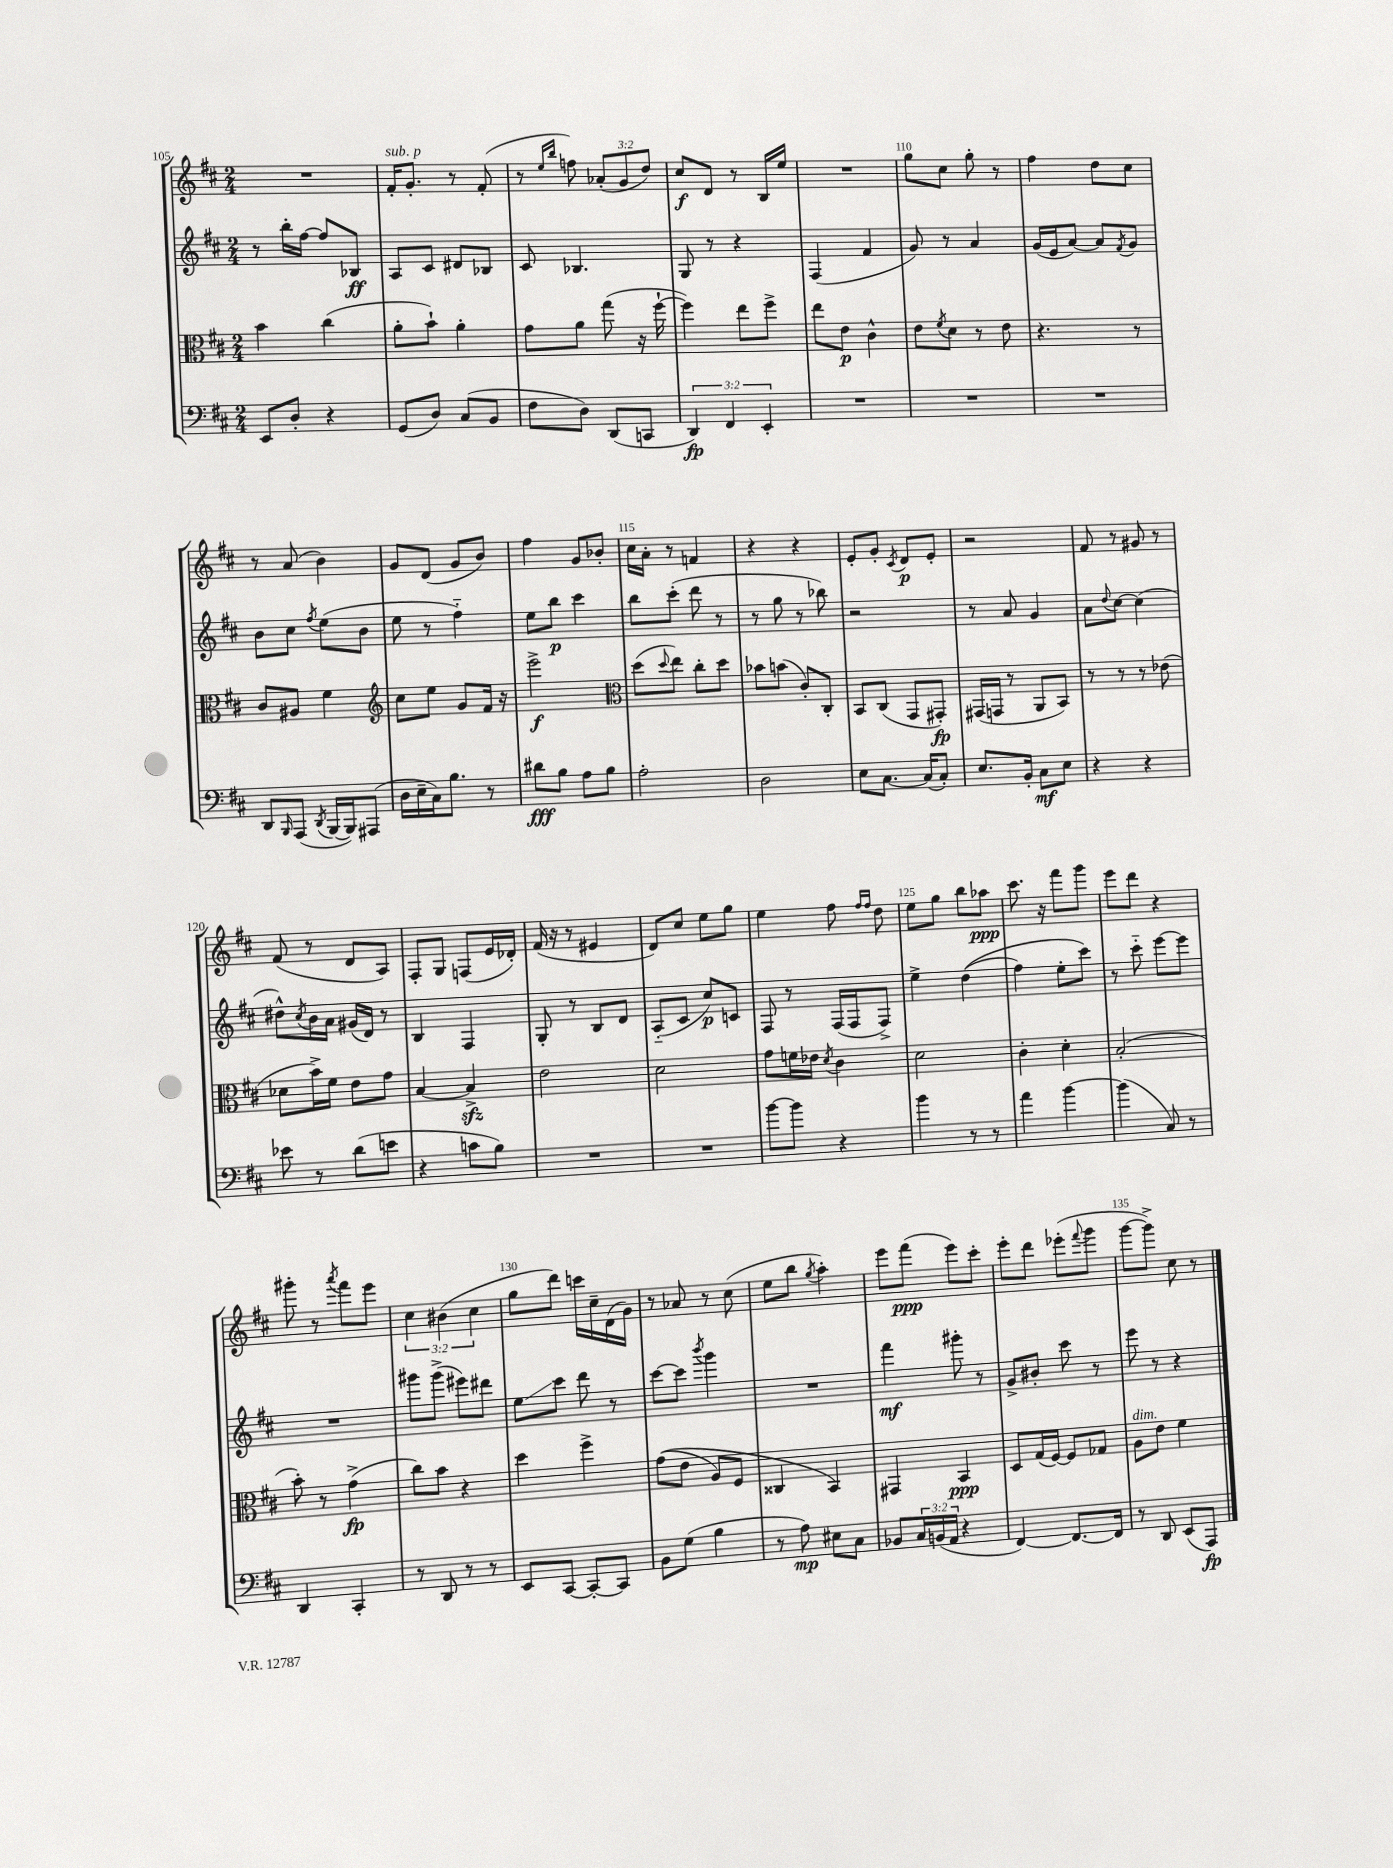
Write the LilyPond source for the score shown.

<<
\new StaffGroup <<
\new Staff = "s0" {
    \clef treble \key d \major \numericTimeSignature \time 2/4 \override Staff.TupletNumber.text = #tuplet-number::calc-fraction-text
    R2 |
    fis'16-.^\markup { \italic "sub. p" } g'8.-. r8 fis'8-.( |
    r8 \grace { e''16 b''16 } f''8) \tuplet 3/2 { aes'8-.( g'8 d''8) } |
    cis''8\f d'8 r8 b16 e''16 |
    R2 |
    g''8 cis''8 g''8-. r8 |
    fis''4 d''8 cis''8 |
    r8 a'8( b'4) |
    g'8 d'8( g'8 b'8) |
    fis''4 g'8 bes'8-. |
    cis''16 a'16-. r8 f'4 |
    r4 r4 |
    e'8-. g'8-. \acciaccatura { cis'8 } d'8\p e'8-. |
    r2 |
    fis'8 r8 gis'8 r8 |
    fis'8( r8 d'8 a8) |
    fis8-. g8 f8( e'16 des'16-.) |
    fis'16( r16 r8 eis'4 |
    d'8) cis''8 e''8 g''8 |
    e''4 fis''8 \grace { fis''16 fis''16 } d''8 |
    e''8 g''8 b''8 aes''8\ppp |
    cis'''8. r16 fis'''8 g'''8 |
    e'''8 d'''8 r4 |
    gis'''8-. r8 \acciaccatura { a'''8 } fis'''8 e'''8 |
    \tuplet 3/2 { cis''4 bis'4( cis''4 } |
    g''8 d'''8) c'''16 cis''16-- d'16( g'16) |
    r8 aes'8 r8 cis''8( |
    e''8 b''8 \acciaccatura { g''8 } a''4-.) |
    e'''8 fis'''8\ppp( e'''8) cis'''8-. |
    e'''8-. d'''8 ees'''8-.( \appoggiatura { fis'''8 } g'''8 |
    g'''8~ g'''8->) cis''8 r8 \bar "|." |
}
\new Staff = "s1" {
    \clef treble \key d \major \numericTimeSignature \time 2/4
    r8 b''16-. fis''16~ fis''8 bes8\ff |
    a8 cis'8 dis'8 bes8 |
    cis'8 bes4. |
    g8 r8 r4 |
    fis4( fis'4 |
    g'8) r8 a'4 |
    g'16( e'16 a'8~) a'8 \acciaccatura { fis'8 } g'8 |
    b'8 cis''8 \acciaccatura { fis''8 } e''8( b'8 |
    e''8 r8 fis''4-_) |
    e''8 b''8\p cis'''4 |
    b''8 cis'''8-.( d'''8 r8 |
    r8 g''8 r8 bes''8) |
    r2 |
    r8 a'8 g'4 |
    a'8 \appoggiatura { d''8 } cis''8~ cis''4( |
    dis''8-^) \acciaccatura { cis''8 } b'16 a'16 gis'16( d'16) r8 |
    b4 fis4 |
    g8-. r8 b8 d'8 |
    a8-_( cis'8 cis''8\p) c'8 |
    fis8 r8 fis16( fis16 fis8->) |
    e''4-> d''4(\( |
    fis''4) e''8-. cis'''8\) |
    r8 cis'''8-_ e'''8~ e'''8 |
    R2 |
    gis'''8 gis'''8->( eis'''8) dis'''8 |
    e''8\glissando cis'''8 d'''8 r8 |
    cis'''8~ cis'''8 \acciaccatura { b'''8 } g'''4 |
    R2 |
    fis'''4\mf gis'''8-. r8 |
    g'8-> bis'8-. cis'''8 r8 |
    e'''8 r8 r4 \bar "|." |
}
\new Staff = "s2" {
    \clef alto \key d \major \numericTimeSignature \time 2/4
    b'4 cis''4( |
    a'8-. b'8-!) a'4-. |
    g'8 a'8 g''8( r16 fis''16~-! |
    fis''4) e''8 fis''8-> |
    e''8 e'8\p cis'4-^ |
    e'8 \acciaccatura { fis'8 } d'8 r8 e'8 |
    r4. r8 |
    cis'8 ais8 fis'4 |
    \clef treble cis''8 e''8 g'8 fis'16 r16 |
    e'''2->\f |
    \clef alto d''8( \appoggiatura { d''8 } e''8) cis''8-. d''8 |
    bes'8 b'8( cis'8-.) cis8-. |
    b,8 cis8( g,8 gis,8-.\fp) |
    gis,16( g,16 r8 a,8 b,8) |
    r8 r8 r8 ees'8( |
    des'8 b'16->) fis'16 e'8 g'8 |
    b4~ b4->\sfz |
    e'2 |
    d'2 |
    g'8 f'16 ees'16 \acciaccatura { d'8 } cis'4 |
    d'2 |
    cis'4-. d'4-. |
    b2-.( |
    b'8-.) r8 g'4->\fp( |
    cis''8) b'8 r4 |
    d''4 fis''4-> |
    g'8(\( e'8 a8) fis8 |
    cisis4 b,4\) |
    gis,4 b,4\ppp |
    d8 g16( fis16~) fis8 ges8 |
    a8^\markup { \italic "dim." } e'8 fis'4 \bar "|." |
}
\new Staff = "s3" {
    \clef bass \key d \major \numericTimeSignature \time 2/4 \override Staff.TupletNumber.text = #tuplet-number::calc-fraction-text
    e,8 d8-. r4 |
    g,8( d8) cis8( b,8 |
    fis8 d8) d,8( c,8 |
    \tuplet 3/2 { d,4\fp) fis,4 e,4-. } |
    R2 |
    R2 |
    R2 |
    d,8 \grace { b,,16 } a,,8( \acciaccatura { d,8 } b,,16~ b,,16) ais,,8( |
    d16 e16-- cis16) b8. r8 |
    dis'8\fff b8 a8 b8 |
    a2-. |
    d2 |
    e8 cis8.~ cis16( cis8-.) |
    e8. b,16-. cis8\mf e8 |
    r4 r4 |
    ees'8 r8 d'8( e'8 |
    r4 c'8 b8) |
    R2 |
    R2 |
    b'8~ b'8 r4 |
    b'4 r8 r8 |
    a'4 b'4~ |
    b'4( cis8) r8 |
    d,4 cis,4-. |
    r8 d,8 r8 r8 |
    e,8 cis,8~ cis,8~-. cis,8 |
    b,8 g8( b4 |
    r8 a8\mp) eis8 cis8 |
    bes,8 \tuplet 3/2 { cis16 b,16( a,16 } r4 |
    fis,4~) fis,8.~ fis,16 |
    r8 d,8 e,8( a,,8\fp) \bar "|." |
}
>>
>>
\layout { \context { \Score currentBarNumber = #105 \override BarNumber.break-visibility = ##(#f #t #t) barNumberVisibility = #(every-nth-bar-number-visible 5) } }
